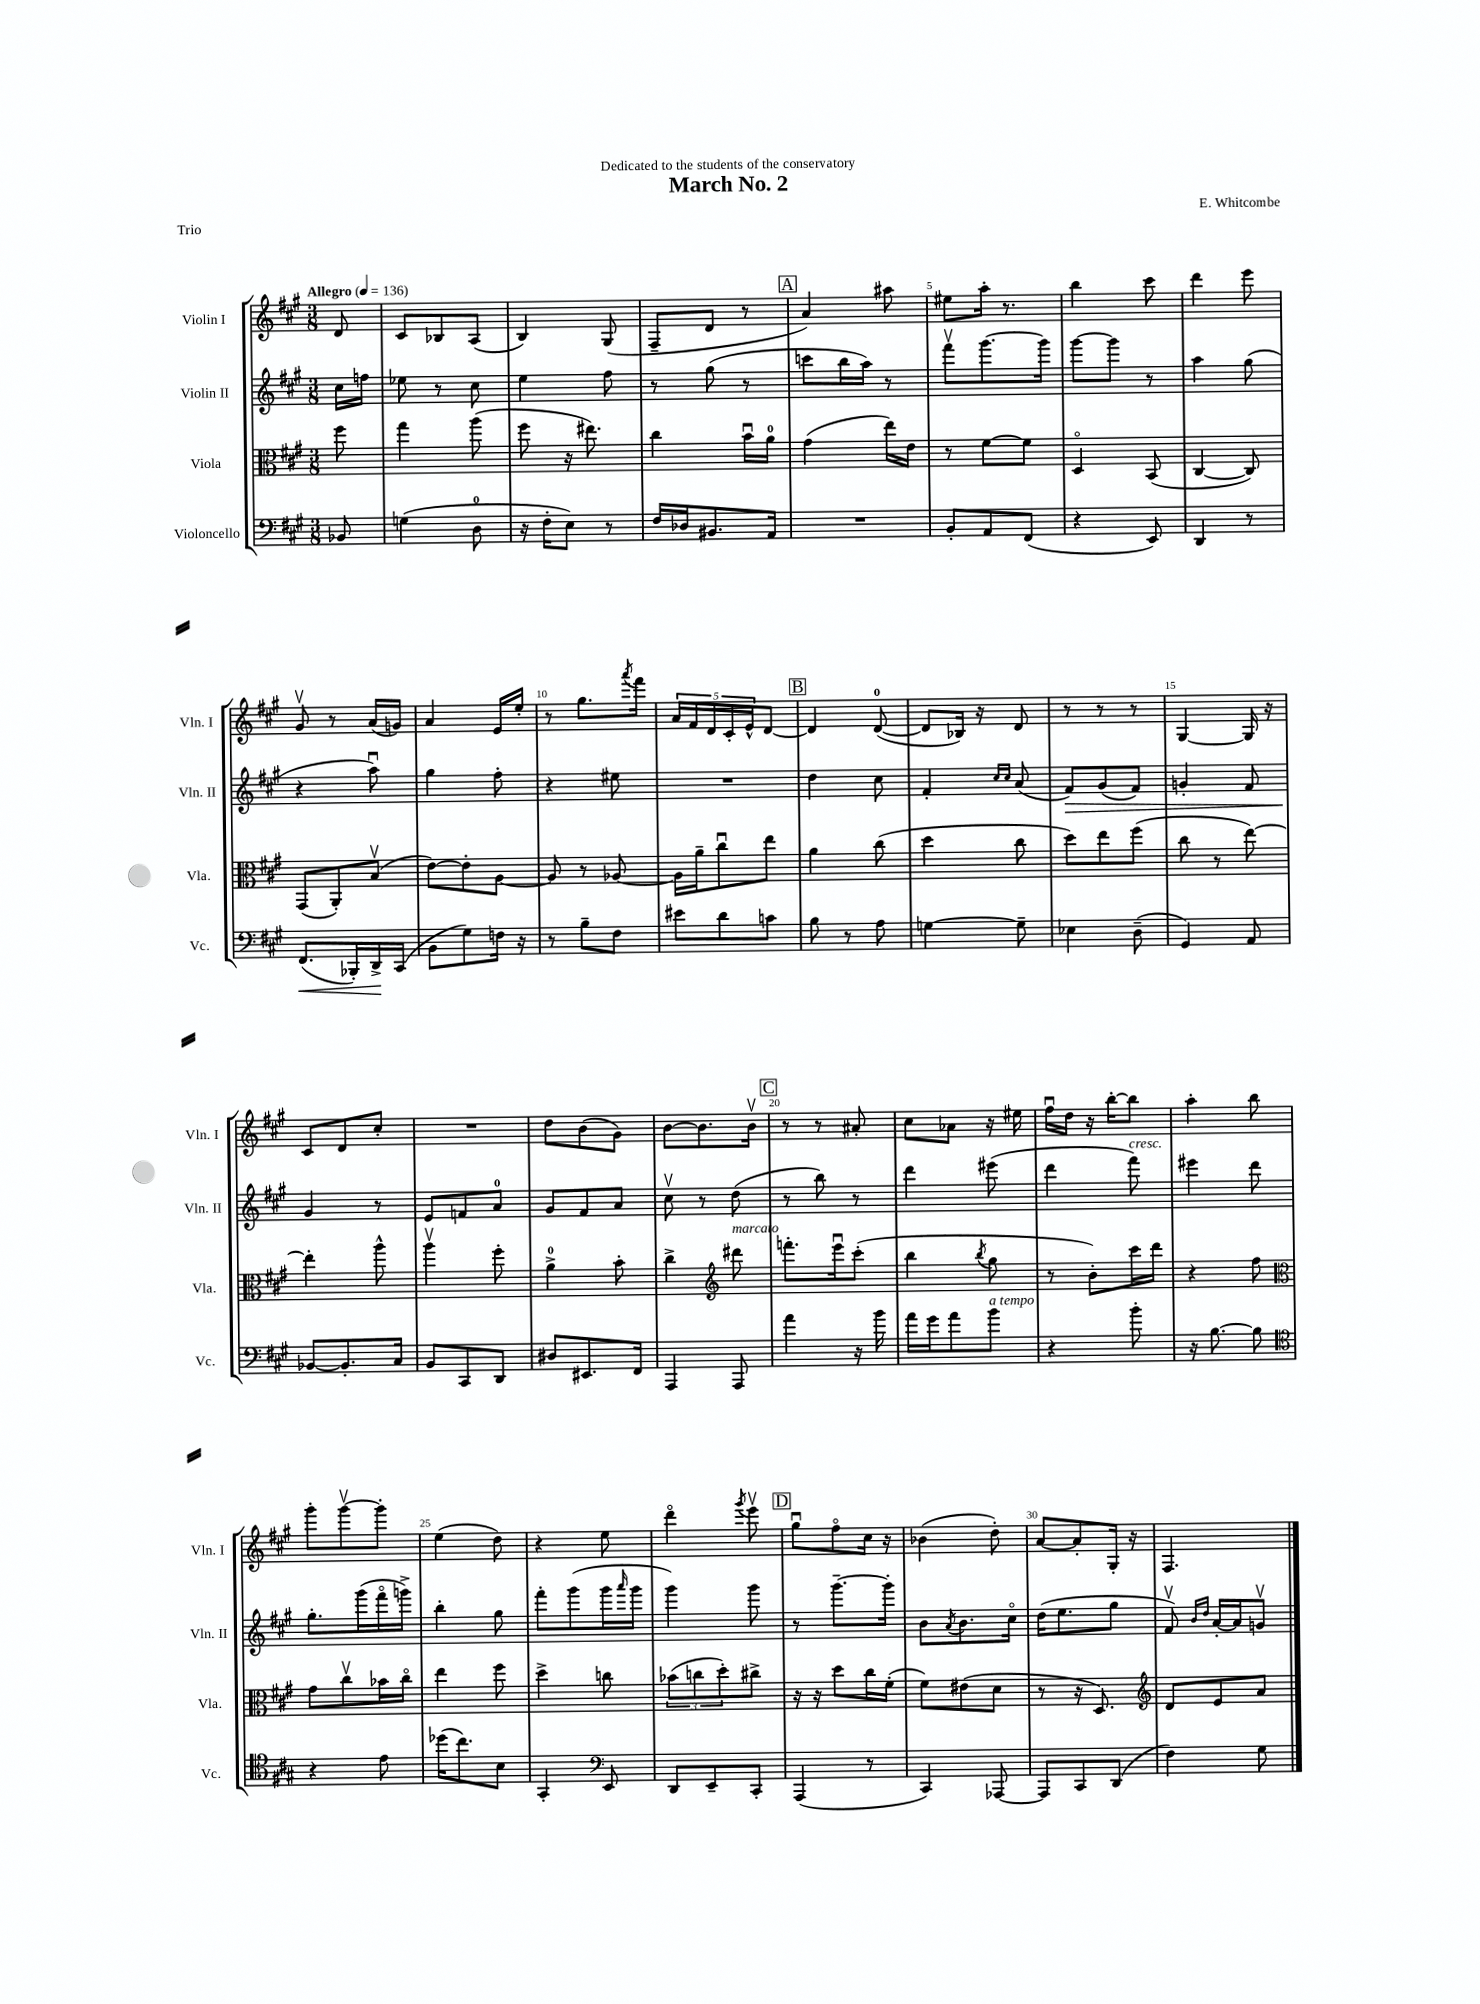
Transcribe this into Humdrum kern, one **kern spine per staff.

**kern	**dynam	**kern	**kern	**dynam	**kern
*part4	*part4	*part3	*part2	*part2	*part1
*staff4	*staff4	*staff3	*staff2	*staff2	*staff1
*I"Violoncello	*	*I"Viola	*I"Violin II	*	*I"Violin I
*I'Vc.	*	*I'Vla.	*I'Vln. II	*	*I'Vln. I
*clefF4	*	*clefC3	*clefG2	*	*clefG2
*k[f#c#g#]	*	*k[f#c#g#]	*k[f#c#g#]	*	*k[f#c#g#]
*M3/8	*	*M3/8	*M3/8	*	*M3/8
*MM136	*	*MM136	*MM136	*	*MM136
=	=	=	=	=	=
!	!	!	!	!	!LO:TX:a:B:t=Allegro
8BB-X/	.	8ff#\	16cc#\LL	.	8d/
.	.	.	16ffn\JJ	.	.
=1	=1	=1	=1	=1	=1
(4Gn\	.	4gg#\	8ee-X\	.	8c#/L
.	.	.	8r	.	8B-X/
8D\	.	(8aa\	8cc#\	.	(8A/J
=2	=2	=2	=2	=2	=2
16r	.	8ff#\	4ee\	.	4B/)
16F#'\KL	.	.	.	.	.
8E\J)	.	16r	.	.	.
.	.	8.ee#X\)	.	.	.
8r	.	.	8ff#\	.	(8G#/
=3	=3	=3	=3	=3	=3
16F#/LL	.	4cc#\	8r	.	8F#~/L
16D-X/J	.	.	.	.	.
8.BB#X/	.	.	(8gg#\	.	8d/J
.	.	16bu\LL	8r	.	8r
16AA/Jk	.	16a\JJ	.	.	.
!!LO:REH:place=s1:t=A
=4	=4	=4	=4	=4	=4
4.r	.	(4g#\	8cccn\L	.	4a/)
.	.	.	16bb\L	.	.
.	.	.	16aa\JJ)	.	.
.	.	16ee\LL)	8r	.	8aa#X\
.	.	16e\JJ	.	.	.
=5	=5	=5	=5	=5	=5
8BB'/L	.	8r	8fff#v\L	.	8ee#X\L
8AA/	.	[8f#\L	[8.ggg#\	.	16aa'\Jk
.	.	.	.	.	8.r
(8FF#/J	.	8f#\J]	.	.	.
.	.	.	16ggg#\Jk]	.	.
=6	=6	=6	=6	=6	=6
4r	.	4D/	[8ggg#\L	.	4bb\
.	.	.	8ggg#\J]	.	.
8EE/)	.	(8BB/	8r	.	8ccc#\
=7	=7	=7	=7	=7	=7
4DD/	.	[4C#/	4aa\	.	4ddd\
8r	.	8C#/])	(8gg#\	.	8eee\
!!LO:LB:g=z
=8	=8	=8	=8	=8	=8
!	!LO:HP:b	!	!	!	!
(8.FF#/L	<	(8GG#/L	4r	.	8g#v/
.	.	8AA'/)	.	.	8r
16BBB-X'/L)	.	.	.	.	.
16DD^/	.	(8Bv/J	8aau\)	.	(16a/LL
(16CC#/JJ	[	.	.	.	16gn/JJ)
=9	=9	=9	=9	=9	=9
8BB\L	.	[8e\L)	4gg#\	.	4a/
8G#\)	.	8e'\]	.	.	.
16Fn\Jk	.	[8A\J	8ff#'\	.	16e/LL
16r	.	.	.	.	16ee'/JJ
=10	=10	=10	=10	=10	=10
8r	.	8A/]	4r	.	8r
8B~\L	.	8r	.	.	8.gg#\L
8F#\J	.	[8A-X/	8ee#X\	.	.
.	.	.	.	.	8qaaa/
.	.	.	.	.	16fff#\Jk
=11	=11	=11	=11	=11	=11
8e#X\L	.	16A-\LL]	4.r	.	20a/LL
.	.	.	.	.	20f#/
.	.	16a~\J	.	.	.
.	.	.	.	.	20d/
8d\	.	8cc#u\	.	.	.
.	.	.	.	.	20c#'/
.	.	.	.	.	20e^^/J
8cn\J	.	8ee\J	.	.	[8d/J
!!LO:REH:place=s1:t=B
=12	=12	=12	=12	=12	=12
8B\	.	4a\	4dd\	.	4d/]
8r	.	.	.	.	.
8A\	.	(8cc#\	8cc#\	.	([8d/
=13	=13	=13	=13	=13	=13
[4Gn\	.	4dd\	4f#'/	.	8d/L]
.	.	.	.	.	16B-X/Jk)
.	.	.	.	.	16r
.	.	.	16qqcc#/LL	.	.
.	.	.	16qqcc#/JJ	.	.
8G~\]	.	8cc#\	(8a/	.	8d/
=14	=14	=14	=14	=14	=14
!	!	!	!	!LO:HP:b	!
4E-X\	.	8dd\L)	8f#/L)	>	8r
.	.	8ee\	(8g#/	.	8r
(8D~\	.	(8ff#\J	8f#/J)	.	8r
=15	=15	=15	=15	=15	=15
4GG#/)	.	8cc#\	4gn'/	.	[4G#/
.	.	8r	.	.	.
8AA/	.	[8ee\)	8f#/	.	16G#/]
.	.	.	.	.	16r
!!LO:LB:g=z
=16	=16	=16	=16	=16	=16
[8BB-X/L	.	4ee'\]	4g#/	.	8c#/L
8.BB-'/]	.	.	.	.	8d/
.	.	8aa^^\	8r	]	8cc#'/J
16C#/Jk	.	.	.	.	.
=17	=17	=17	=17	=17	=17
8BB/L	.	4aav\	8e/L	.	4.r
8CC#/	.	.	8fn/	.	.
8DD/J	.	8ff#'\	8a/J	.	.
=18	=18	=18	=18	=18	=18
8D#X/L	.	4a^\	8g#/L	.	8dd\L
8.EE#X/	.	.	8f#/	.	(8b\
.	.	8b'\	8a/J	.	8g#\J)
16FF#/Jk	.	.	.	.	.
=19	=19	=19	=19	=19	=19
4AAA/	.	4cc#^\	8cc#v\	.	[8b\L
.	.	.	8r	.	8.b\]
*	*	*clefG2	*	*	*
!	!	!LO:TX:a:i:t=marcato	!	!	!
8AAA/	.	8ddd#X\	(8dd\	.	.
.	.	.	.	.	16bv\Jk
!!LO:REH:place=s1:t=C
=20	=20	=20	=20	=20	=20
4a\	.	8.fffn'\L	8r	.	8r
.	.	.	8bb\)	.	8r
.	.	16eeeu\k	.	.	.
16r	.	(8ccc#'\J	8r	.	8a#X'/
16b\	.	.	.	.	.
=21	=21	=21	=21	=21	=21
16a\LL	.	4bb\	4ddd\	.	8cc#\L
16g#\J	.	.	.	.	.
8a\	.	.	.	.	8a-X\J
.	.	8qbb/	.	.	.
!LO:TX:a:i:t=a tempo	!	!	!	!	!
8b\J	.	8gg#\	(8eee#X\	.	16r
.	.	.	.	.	16ee#X\
=22	=22	=22	=22	=22	=22
4r	.	8r	4ddd\	.	16ff#u\LL
.	.	.	.	.	16dd\JJ
.	.	8b'\L)	.	.	16r
.	.	.	.	.	[16bb'\KL
!	!	!	!LO:TX:a:i:t=cresc.	!	!
8b'\	.	16ccc#\L	8fff#\)	.	8bb\J]
.	.	16ddd\JJ	.	.	.
=23	=23	=23	=23	=23	=23
16r	.	4r	4eee#X\	.	4aa'\
[8.B\	.	.	.	.	.
8B\]	.	8ff#\	8ddd\	.	8bb\
!!LO:LB:g=z
=24	=24	=24	=24	=24	=24
*clefC4	*	*clefC3	*	*	*
4r	.	8g#\L	8.gg#'\L	.	8ggg#'\L
.	.	8cc#v\	.	.	[8ggg#v\
.	.	.	(16ggg#\L	.	.
8e\	.	16b-X\L	16fff#\	.	8ggg#'\J]
.	.	16cc#\JJ	16gggn^\JJ)	.	.
=25	=25	=25	=25	=25	=25
(16dd-X\KL	.	4ee\	4bb'\	.	(4ee\
8.cc#\)	.	.	.	.	.
8B\J	.	8ff#\	8gg#\	.	8dd\)
=26	=26	=26	=26	=26	=26
4GG#'/	.	4dd^\	8fff#'\L	.	4r
.	.	.	(8ggg#\	.	.
*clefF4	*	*	*	*	*
8EE/	.	8ccn\	16ggg#\L	.	8ee\
.	.	.	16qqaaa/	.	.
.	.	.	16ggg#\JJ	.	.
=27	=27	=27	=27	=27	=27
8DD/L	.	(12b-X\L	4ggg#\)	.	4ddd\
.	.	12ccn\	.	.	.
8EE~/	.	.	.	.	.
.	.	12dd'\)	.	.	.
.	.	.	.	.	8qggg#/
8CC#'/J	.	8cc#X^\J	8ggg#\	.	8eeev\
!!LO:REH:place=s1:t=D
=28	=28	=28	=28	=28	=28
(4AAA/	.	16r	8r	.	8gg#u\L
.	.	16r	.	.	.
.	.	8dd\L	[8.ggg#~\L	.	8ff#\
8r	.	16cc#\L	.	.	16cc#\Jk
.	.	(16f#'\JJ	16ggg#'\Jk]	.	16r
=29	=29	=29	=29	=29	=29
4CC#/)	.	8f#\L)	8b\L	.	(4b-X\
.	.	.	8qa/	.	.
.	.	(8e#X\	8.b\	.	.
[8AAA-X/	.	8d\J	.	.	8dd'\)
.	.	.	16cc#\Jk	.	.
=30	=30	=30	=30	=30	=30
8AAA-/L]	.	8r	(16dd\KL	.	[8a/L
.	.	.	8.ee\	.	.
8CC#/	.	16r	.	.	8a'/]
.	.	8.D/)	.	.	.
(8DD/J	.	.	8gg#\J	.	16G#'/Jk
.	.	.	.	.	16r
=31	=31	=31	=31	=31	=31
*	*	*clefG2	*	*	*
4F#\)	.	8d/L	8f#v/)	.	4.F#/
.	.	.	16qqb/LL	.	.
.	.	.	16qqdd/JJ	.	.
.	.	8e/	[16a'/LL	.	.
.	.	.	16a/J]	.	.
8G#\	.	8a/J	8gnv/J	.	.
==	==	==	==	==	==
*-	*-	*-	*-	*-	*-
